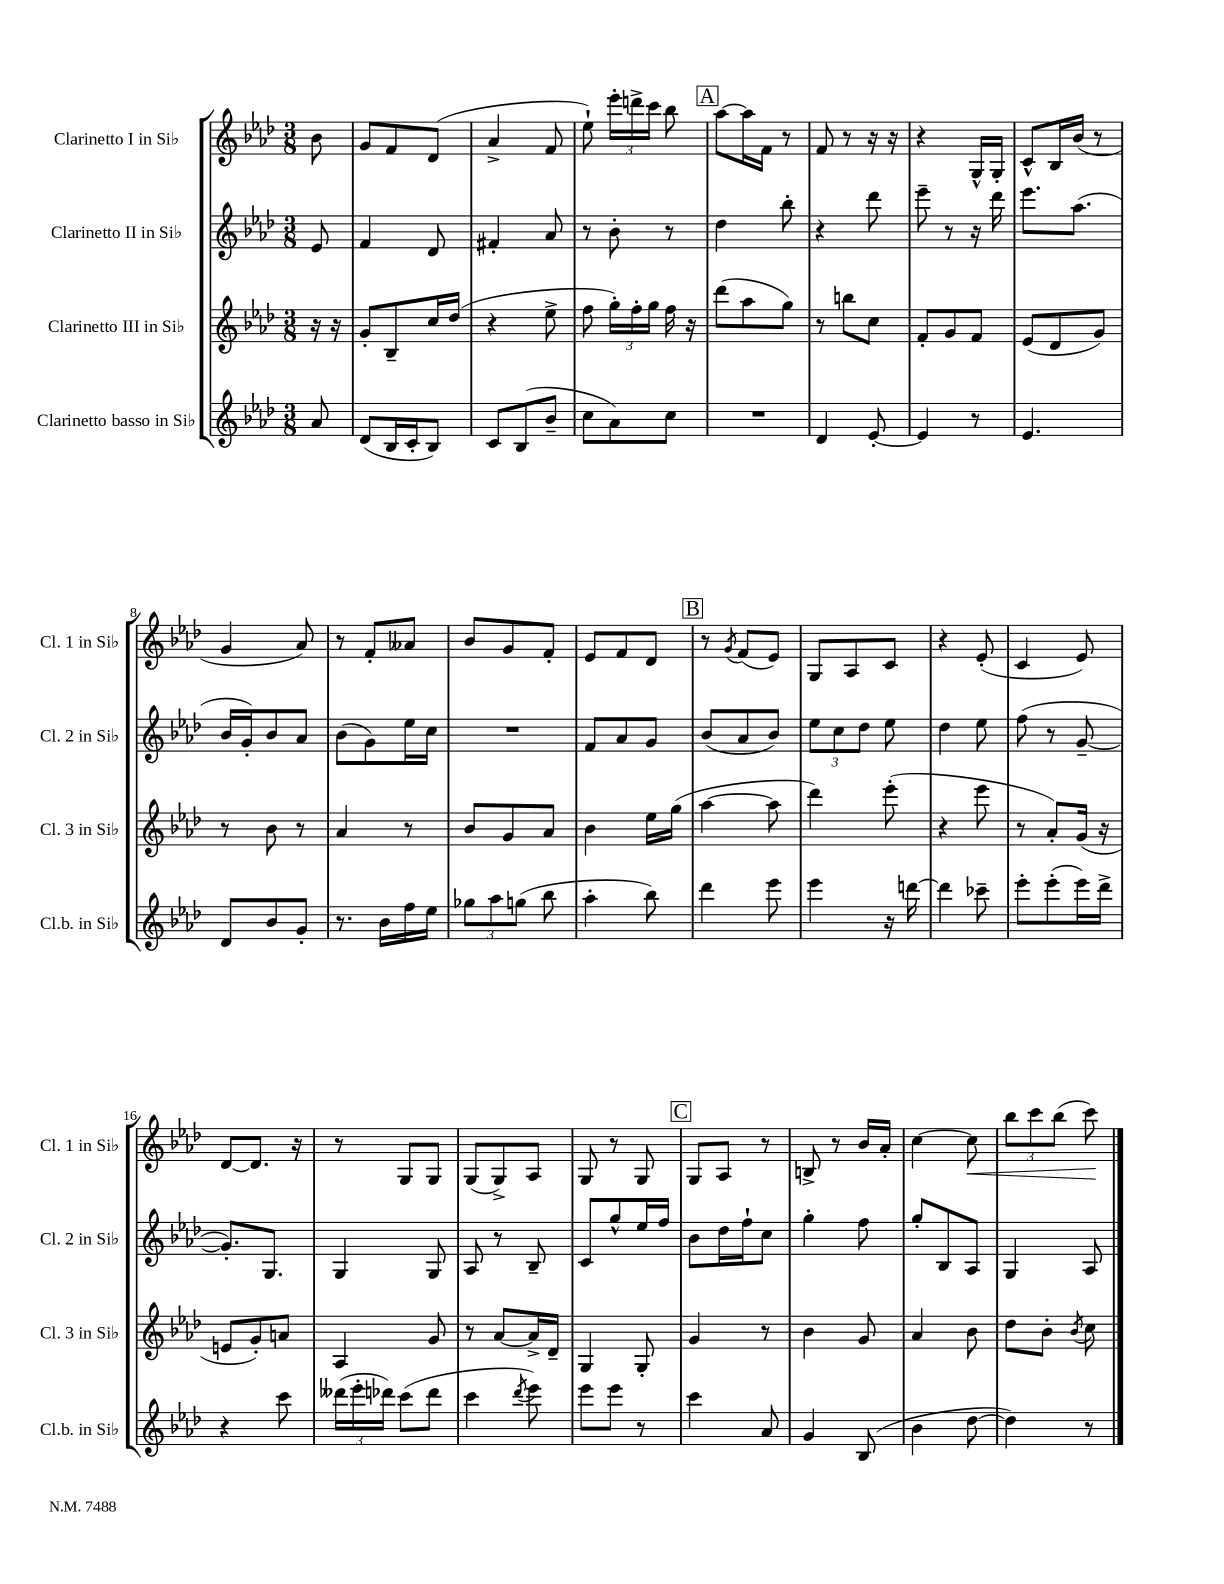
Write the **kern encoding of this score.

**kern	**kern	**kern	**kern
*staff4	*staff3	*staff2	*staff1
*clefG2	*clefG2	*clefG2	*clefG2
*k[b-e-a-d-]	*k[b-e-a-d-]	*k[b-e-a-d-]	*k[b-e-a-d-]
*M3/8	*M3/8	*M3/8	*M3/8
8a-/	16r	8e-/	8b-\
.	16r	.	.
=	=	=	=
(8d-/L	8g'/L	4f/	8g/L
16B-/L	8B-~/	.	8f/
16c'/J	.	.	.
8B-/J)	16cc/L	8d-/	(8d-/J
.	(16dd-/JJ	.	.
=	=	=	=
8c/L	4r	4f#'/	4a-^/
(8B-/	.	.	.
8b-~/J	8ee-^\	8a-/	8f/
=	=	=	=
8cc\L	8ff\	8r	8ee-`\)
8a-\)	24gg'\LL)	8b-'\	24eee-'\LL
.	24ff'\	.	24ddd^\
.	24gg\JJ	.	24ccc\JJ
8cc\J	16ff\	8r	8bb-\
.	16r	.	.
=	=	=	=
4.r	(8ddd-\L	4dd-\	[8aa-\L
.	8aa-\	.	16aa-\]L
.	.	.	16f\JJ
.	8gg\J)	8bb-'\	8r
=	=	=	=
4d-/	8r	4r	8f/
.	8bb\L	.	8r
[8e-'/	8cc\J	8ddd-\	16r
.	.	.	16r
=	=	=	=
4e-/]	8f'/L	8eee-~\	4r
.	8g/	8r	.
8r	8f/J	16r	16G^^/LL
.	.	16ddd-\	16G'/JJ
=	=	=	=
4.e-/	(8e-/L	8.eee-\L	8c^^/L
.	8d-/	.	16B-/L
.	.	(8.aa-\J	(16b-/JJ
.	8g/J)	.	8r
=	=	=	=
8d-/L	8r	16b-/LL	4g/
.	.	16g'/J)	.
8b-/	8b-\	8b-/	.
8g'/J	8r	8a-/J	8a-/)
=	=	=	=
8.r	4a-/	(8b-\L	8r
.	.	8g\)	8f'/L
16b-\LL	.	.	.
16ff\	8r	16ee-\L	8a--/J
16ee-\JJ	.	16cc\JJ	.
=	=	=	=
12gg-\L	8b-/L	4.r	8b-/L
12aa-\	.	.	.
.	8g/	.	8g/
(12gg\J	.	.	.
8bb-\	8a-/J	.	8f'/J
=	=	=	=
4aa-'\	4b-\	8f/L	8e-/L
.	.	8a-/	8f/
8bb-\)	16ee-\LL	8g/J	8d-/J
.	(16gg\JJ	.	.
=	=	=	=
4ddd-\	[4aa-\	(8b-/L	8r
.	.	.	8qg/
.	.	8a-/	(8f/L
8eee-\	8aa-\]	8b-/J)	8e-/J)
=	=	=	=
4eee-\	4ddd-\)	12ee-\L	8G/L
.	.	12cc\	.
.	.	.	8A-/
.	.	12dd-\J	.
16r	(8eee-'\	8ee-\	8c/J
[16ddd\	.	.	.
=	=	=	=
4ddd\]	4r	4dd-\	4r
8ccc-~\	8eee-\	8ee-\	(8e-'/
=	=	=	=
8eee-'\L	8r	(8ff\	4c/
(8eee-'\	8a-'/L)	8r	.
16eee-\L)	(16g/Jk	[8g~/	8e-/)
16ddd-^\JJ	16r	.	.
=	=	=	=
4r	8e/L	8.g'/]L)	[8d-/L
.	8g'/)	.	8.d-/]J
.	.	8.G/J	.
8ccc\	8a/J	.	.
.	.	.	16r
=	=	=	=
(24ddd--\LL	4A-/	4G/	8r
24eee-'\	.	.	.
24ddd-\JJ)	.	.	.
(8ccc\L	.	.	8G/L
8ddd-\J	8g/	8G/	8G/J
=	=	=	=
4ccc\	8r	8A-/	(8G/L
.	[8a-/L	8r	8G^/)
8qddd-/	.	.	.
8eee-\)	16a-^/]L	8B-~/	8A-/J
.	16d-~/JJ	.	.
=	=	=	=
8eee-\L	4G/	8c/L	8G/
8eee-\J	.	8gg^^/	8r
8r	8G'/	16ee-/L	8G/
.	.	16ff/JJ	.
=	=	=	=
4ccc\	4g/	8b-\L	8G/L
.	.	16dd-\L	8A-/J
.	.	16ff`\J	.
8a-/	8r	8cc\J	8r
=	=	=	=
4g/	4b-\	4gg'\	8B^/
.	.	.	8r
(8B-/	8g/	8ff\	16b-/LL
.	.	.	16a-'/JJ
=	=	=	=
4b-\	4a-/	8gg'/L	[4cc\
.	.	8B-/	.
[8dd-\	8b-\	8A-/J	8cc\]
=	=	=	=
4dd-\])	8dd-\L	4G/	12bb-\L
.	.	.	12ccc\
.	8b-'\J	.	.
.	.	.	(12bb-\J
.	8qb-/	.	.
8r	8cc\	8A-/	8ccc\)
==	==	==	==
*-	*-	*-	*-
